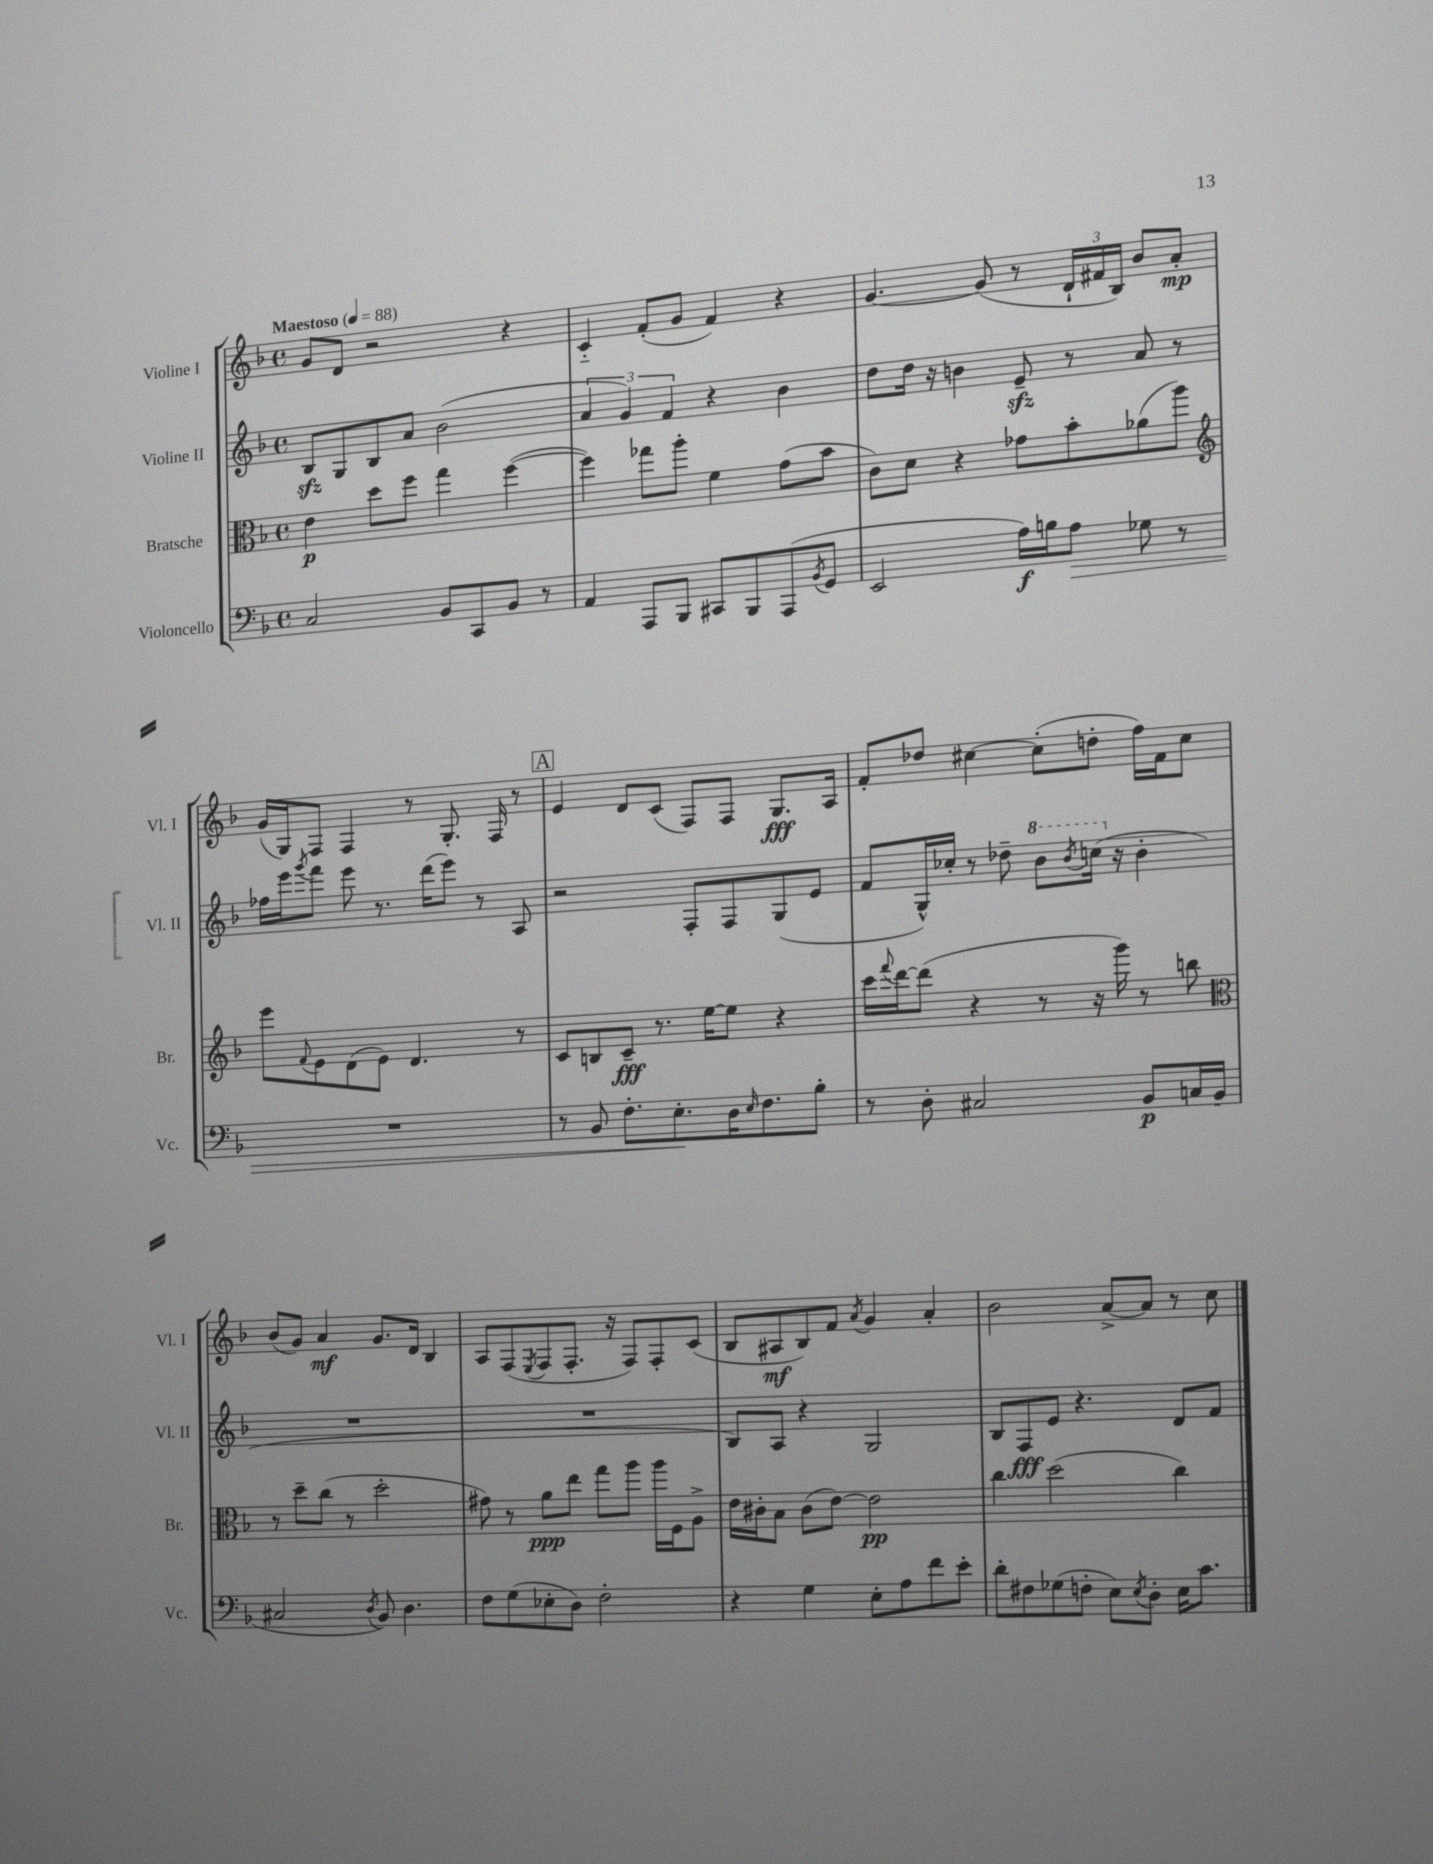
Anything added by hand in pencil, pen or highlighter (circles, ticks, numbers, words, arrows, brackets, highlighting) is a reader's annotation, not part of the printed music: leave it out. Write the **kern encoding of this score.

**kern	**kern	**kern	**kern
*staff4	*staff3	*staff2	*staff1
*clefF4	*clefC3	*clefG2	*clefG2
*k[b-]	*k[b-]	*k[b-]	*k[b-]
*M4/4	*M4/4	*M4/4	*M4/4
*met(c)	*met(c)	*met(c)	*met(c)
*MM88	*MM88	*MM88	*MM88
2C	4e	8B-	8g
.	.	8G	8d
.	8dd	8B-	2r
.	8ff	8a	.
8BB-	4gg	(2b-	.
8CC	.	.	.
8BB-	([4ff	.	4r
8r	.	.	.
=	=	=	=
4AA	4ff])	6a	4c'~
.	.	6g)	.
8AAA	8gg-	.	(8f'
.	.	6f	.
8BBB-	8aa'	.	8g
8CC#	4f	4r	4f)
8BBB-	.	.	.
(8AAA	(8g	4b-	4r
8qBB-	.	.	.
8GG	8b-	.	.
=	=	=	=
2EE	8c)	8dd	[4.g
.	8d	16dd	.
.	.	16r	.
.	4r	4b	.
.	.	.	(8g]
16A)	8g-	8e~	8r
16B	.	.	.
8A	8b-'	8r	24d`
.	.	.	24f#
.	.	.	24B-)
8G-	(8a-	8a	8b-
8r	8aa)	8r	8a'
=	=	=	=
*	*clefG2	*	*
1r	8eee	16ff-	(16g
.	.	16eee	16G)
.	8qqf	8qggg	.
.	8e	8fff	8F
.	(8d	8eee	4F
.	8e)	8.r	.
.	4.d	.	8r
.	.	(16ddd	.
.	.	8eee)	8.G'
.	.	8r	.
.	.	.	16F
.	8r	8A	8r
=	=	=	=
8r	8c	2r	4e
8BB-	8B	.	.
8.F'	8c~	.	8d
.	8.r	.	(8c
8.E'	.	.	.
.	.	8F'	8F)
.	[16ee	.	.
16D	8ee]	8F	8F
16qqE	.	.	.
8.F	.	.	.
.	4r	(8G	8.G
8B-'	.	8e	.
.	.	.	16A
=	=	=	=
8r	16ccc	8f	8f'
.	8qqfff	.	.
.	[16ddd	.	.
8D'	(8ddd]	16G^^)	8dd-
.	.	16cc-'	.
2C#	4r	8r	[4cc#
.	.	8dd-~	.
.	8r	8bb-	(8cc#']
.	.	8qbb-	.
.	16r	(16ccc	8dd'
.	16ggg)	16r	.
8BB-	8r	4b-'	16ff)
.	.	.	16f
16C	8bb	.	8cc#
(16BB-	.	.	.
=	=	=	=
*	*clefC3	*	*
2C#	8r	1r	(8b-
.	8dd~	.	8g)
.	(8cc	.	4a
.	8r	.	.
8qD	.	.	.
8BB-)	2dd'	.	8.g
4.D	.	.	.
.	.	.	16d
.	.	.	4B-
=	=	=	=
8F	8g#)	1r	8A
(8G	8r	.	(8F
.	.	.	8qE
8E-'	8a	.	8F
8D)	8ee	.	8.F'
2F'	8gg	.	.
.	.	.	16r
.	8aa	.	8F)
.	16aa	.	8F'
.	16F	.	.
.	8A^	.	(8c
=	=	=	=
4r	16e	8B-)	8B-
.	16c#'	.	.
.	8B-	8A	8A#
4G	(8c#	4r	8B-)
.	[8e)	.	8f
.	.	.	8qa
8E'	2e]	2G	4g
8A	.	.	.
8f	.	.	4a'
8e'	.	.	.
=	=	=	=
8d'	4cc	8B-	2b-
8F#	.	8F	.
(8G-	(2dd	8e	.
8F'	.	4.r	.
8E)	.	.	[8a^
8qE	.	.	.
8D'	.	.	8a]
16E	4cc)	8d	8r
8.c	.	.	.
.	.	8f	8cc
==	==	==	==
*-	*-	*-	*-
